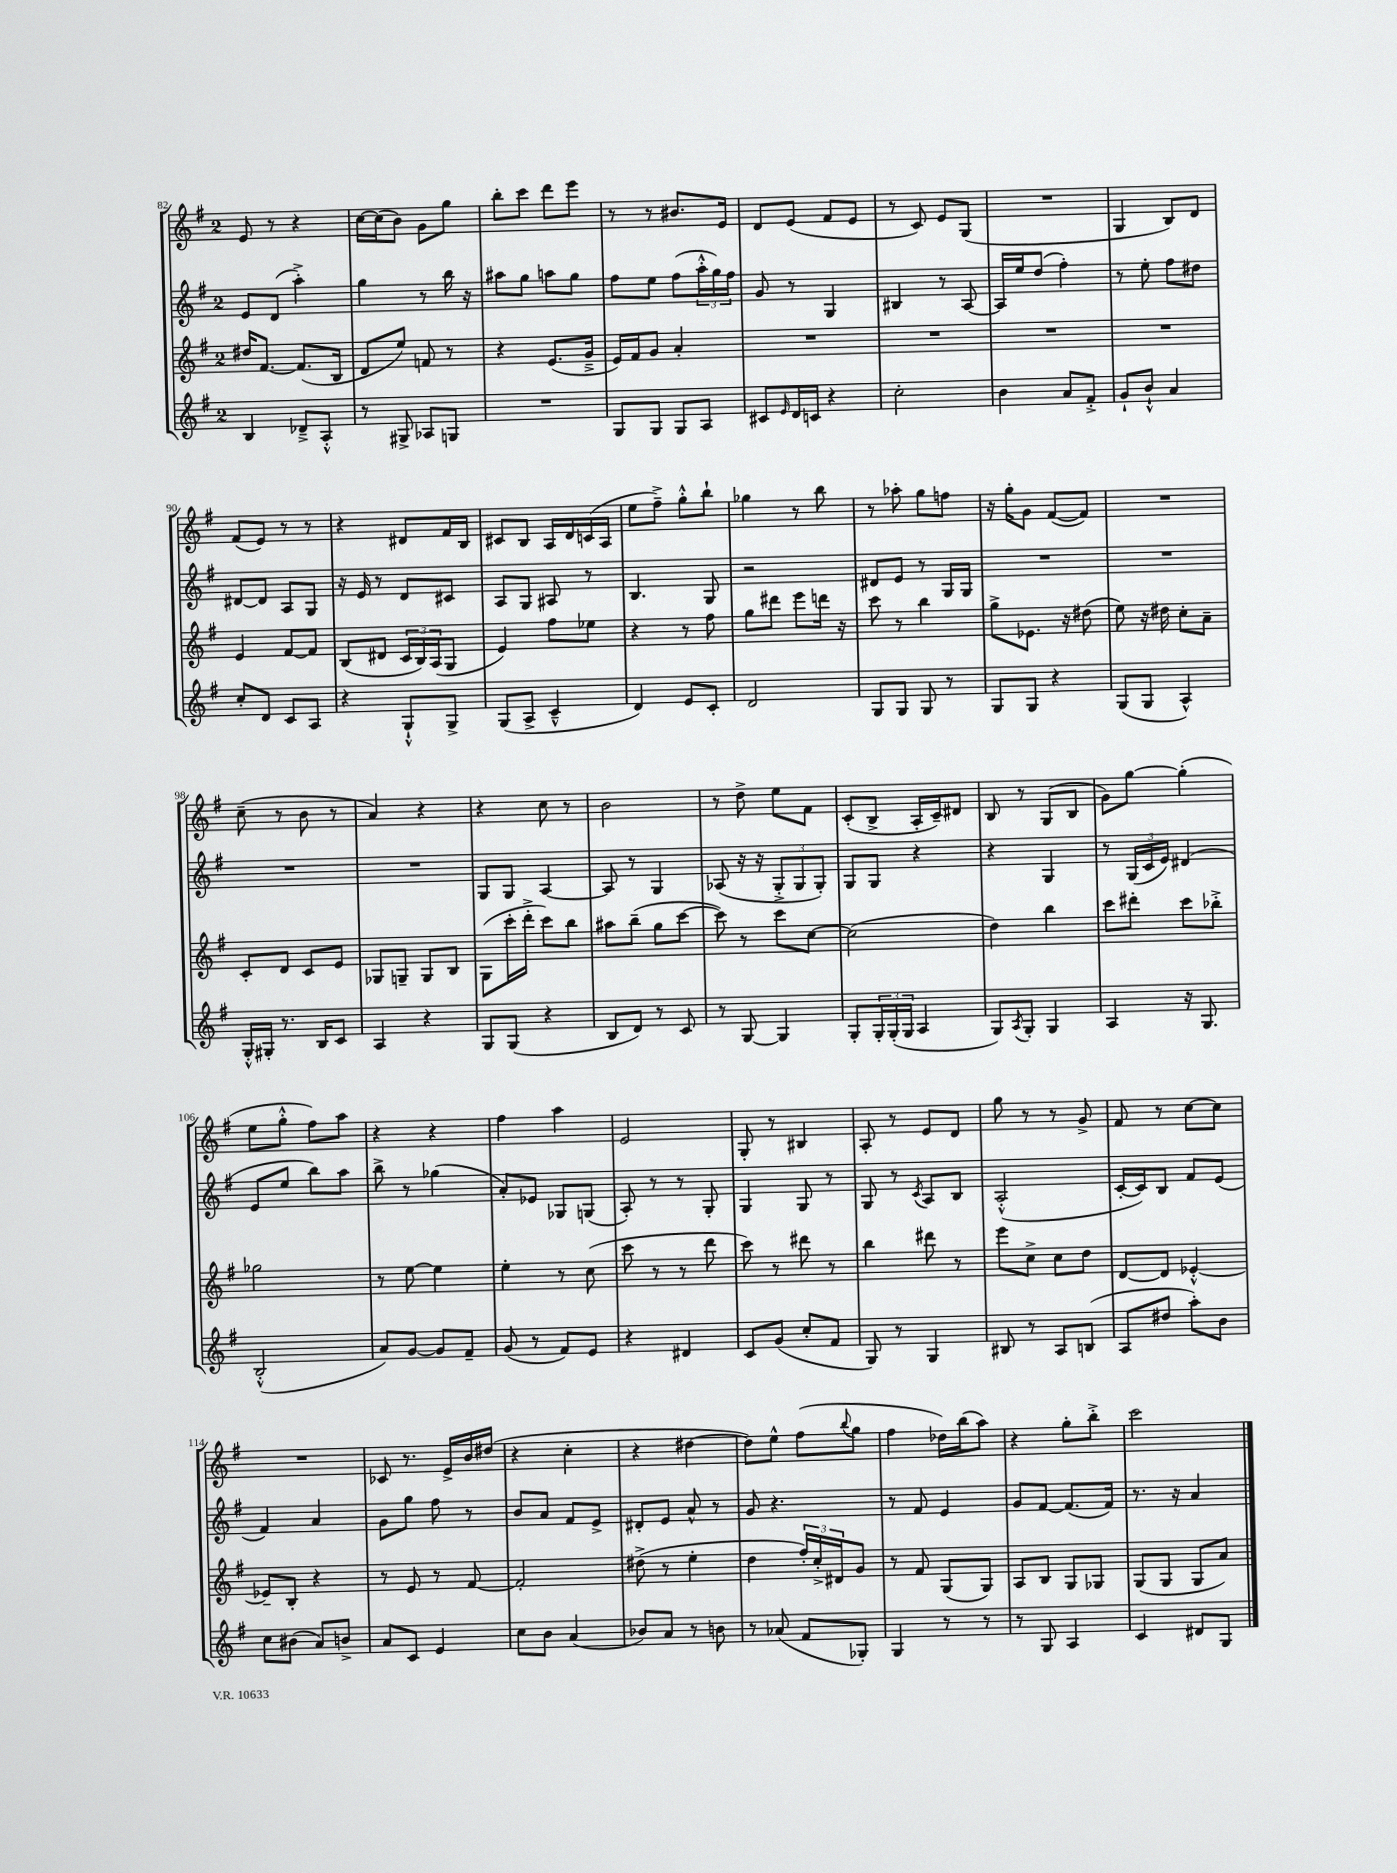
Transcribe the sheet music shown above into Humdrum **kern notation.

**kern	**kern	**kern	**kern
*staff4	*staff3	*staff2	*staff1
*clefG2	*clefG2	*clefG2	*clefG2
*k[f#]	*k[f#]	*k[f#]	*k[f#]
*M2/4	*M2/4	*M2/4	*M2/4
4B	16dd#	8e	8e
.	[8.f#	.	.
.	.	(8d	8r
8d-~^	(8.f#]	4aa'^)	4r
8A'^^	.	.	.
.	16B	.	.
=	=	=	=
8r	8d	4gg	[16cc
.	.	.	(16cc]
8G#^	8ee)	.	8b)
8A-	8f	8r	8g
8G	8r	16bb	8gg
.	.	16r	.
=	=	=	=
2r	4r	8aa#	8bb'
.	.	8gg	8ccc
.	(8.e	8aa	8ddd
.	.	8gg	8eee
.	16g~^	.	.
=	=	=	=
8G	16e)	8ff#	8r
.	16f#	.	.
8G	8g	8ee	8r
8G	4a'	(8ff#	8.b#
8A	.	24aa'^^	.
.	.	24gg)	.
.	.	.	16e
.	.	24ff#	.
=	=	=	=
8c#	2r	8g	8d
16qqe	.	.	.
16d	.	8r	(8e
16c	.	.	.
4r	.	4G	8f#
.	.	.	8e
=	=	=	=
2cc'	2r	4B#	8r
.	.	.	8c)
.	.	8r	8e
.	.	[8A	(8G
=	=	=	=
4b	2r	16A]	2r
.	.	16ee	.
.	.	(8dd	.
8a	.	4ff#')	.
8f#'^	.	.	.
=	=	=	=
8g`	2r	8r	4G
8b`^^	.	8ee'	.
4a	.	8ff#	8B)
.	.	8dd#	8d
=	=	=	=
8cc'	4e	[8d#	(8f#
8d	.	8d#]	8e)
8c	[8f#	8A	8r
8A	8f#]	8G	8r
=	=	=	=
4r	(8B	16r	4r
.	.	16e	.
.	8d#	8r	.
8G`^^	24c	8d	8d#
.	24B)	.	.
.	(24A	.	.
8G^	8G	8c#	16f#
.	.	.	16B
=	=	=	=
(8G	4e)	8A	8c#
8A^	.	8G	8B
4c~^^	8ff#	8A#	16A
.	.	.	16d
.	8ee-	8r	(16c
.	.	.	16A
=	=	=	=
4d)	4r	4.B	8ee
.	.	.	8ff#~^)
8e	8r	.	8gg'^^
8c'	8ff#	8G	8bb`
=	=	=	=
2d	8gg	2r	4gg-
.	8ddd#	.	.
.	8eee	.	8r
.	16ddd	.	8bb
.	16r	.	.
=	=	=	=
8G	8ccc	8d#	8r
8G	8r	8e	8aa-'
8G	4bb	8r	8gg
8r	.	16G	8ff
.	.	16G	.
=	=	=	=
8G	8gg^	2r	16r
.	.	.	16gg'
8G	8.e-	.	8g
4r	.	.	([8f#
.	16r	.	.
.	(8dd#	.	8f#])
=	=	=	=
(8G	8ee)	2r	2r
8G	16r	.	.
.	16dd#	.	.
4A^^)	8cc'	.	.
.	8a~	.	.
=	=	=	=
16G'^^	8c'	2r	(8cc~
16G#'	.	.	.
8.r	8d	.	8r
.	8c	.	8b
16B	.	.	.
8c	8e	.	8r
=	=	=	=
4A	8G-	2r	4a)
.	8G~	.	.
4r	8G	.	4r
.	8B	.	.
=	=	=	=
8G	(8G	8G	4r
(8G	16ccc'	8G	.
.	16ddd'^	.	.
4r	8ccc)	[4A	8cc
.	8bb	.	8r
=	=	=	=
8B	8aa#	8A]	2b
8d)	(8bb~	8r	.
8r	8gg	4G	.
8c	[8ccc	.	.
=	=	=	=
8r	8ccc])	(8A-	8r
[8G	8r	16r	8dd^
.	.	16r	.
4G]	8ccc	12G'^	8ee
.	.	12G	.
.	[8cc	.	8f#
.	.	12G')	.
=	=	=	=
8G'	(2cc]	8G	(8c'
24G'	.	8G	8B^
(24G'	.	.	.
24G	.	.	.
4A	.	4r	16A'
.	.	.	16c~)
.	.	.	8d#
=	=	=	=
8G)	4dd)	4r	8B
8qA	.	.	.
8G'	.	.	8r
4G	4bb	4G	(8G
.	.	.	8B
=	=	=	=
4A	8ccc	8r	8g)
.	8ddd#'	(24G	[8gg
.	.	24c	.
.	.	24e)	.
16r	8ccc	(4d#	(4gg']
8.G	.	.	.
.	8bb-'^	.	.
=	=	=	=
(2B'^^	2gg-	8e	8ee
.	.	8ee	8gg'^^
.	.	8bb)	8ff#)
.	.	8aa	8aa
=	=	=	=
8a)	8r	8bb^	4r
[8g	[8ee	8r	.
8g]	4ee]	(4gg-	4r
8f#~	.	.	.
=	=	=	=
(8g	4ee'	8a')	4ff#
8r	.	8e-	.
8f#)	8r	8G-	4aa
8e	(8cc	(8G	.
=	=	=	=
4r	8ccc	8A')	2e
.	8r	8r	.
4d#	8r	8r	.
.	8ddd	8G'	.
=	=	=	=
8c	8ccc)	4G	8G'
(8g	8r	.	8r
8cc'	8ddd#	8G	4B#
8f#	8r	8r	.
=	=	=	=
8G)	4bb	8G	8A'
8r	.	8r	8r
.	.	8qc	.
4G	8ddd#	8A	8e
.	8r	8B	8d
=	=	=	=
8B#	8eee	(2A'^^	8gg
8r	8cc^	.	8r
8A	8cc	.	8r
(8B	8dd	.	8g^
=	=	=	=
8A	[8d	[16c'	8f#
.	.	16c])	.
8dd#	8d]	8B	8r
8aa')	[4e-'^^	8f#	[8cc
8b	.	(8e	8cc]
=	=	=	=
8cc	8e-~]	4f#)	2r
(8b#	8B'	.	.
8a)	4r	4a	.
8b^	.	.	.
=	=	=	=
8a	8r	8g	8c-
8c	8e	8gg	8.r
4e	8r	8ff#	.
.	.	.	16e^
.	[8f#	8r	16b
.	.	.	(16dd#
=	=	=	=
8cc	2f#']	8b	4r
8b	.	8a	.
(4a	.	8f#	4cc'
.	.	8e^	.
=	=	=	=
8b-)	(8dd#^	8d#'	4r
8a	8r	8e	.
8r	4ee'	8a^^	[4dd#
8b	.	8r	.
=	=	=	=
8r	4dd	8g	8dd#])
(8a-	.	4.r	8ee^^
8f#	24ff#')	.	(8ff#
.	24cc'^	.	.
.	24d#	.	.
.	.	.	8qqbb
8G-')	8g	.	8gg
=	=	=	=
4G	8r	8r	4ff#
.	8f#	8f#	.
8r	(8G	4e	16dd-)
.	.	.	(16bb
8r	8G)	.	8aa)
=	=	=	=
8r	8A	8g	4r
8G	8B	[8f#	.
4A	8G	(8.f#]	8gg'
.	8G-	.	8bb'^
.	.	16f#)	.
=	=	=	=
4c	(8G	8.r	2ccc
.	8G	.	.
.	.	16r	.
8d#	8G	4a	.
8G	8a)	.	.
==	==	==	==
*-	*-	*-	*-
